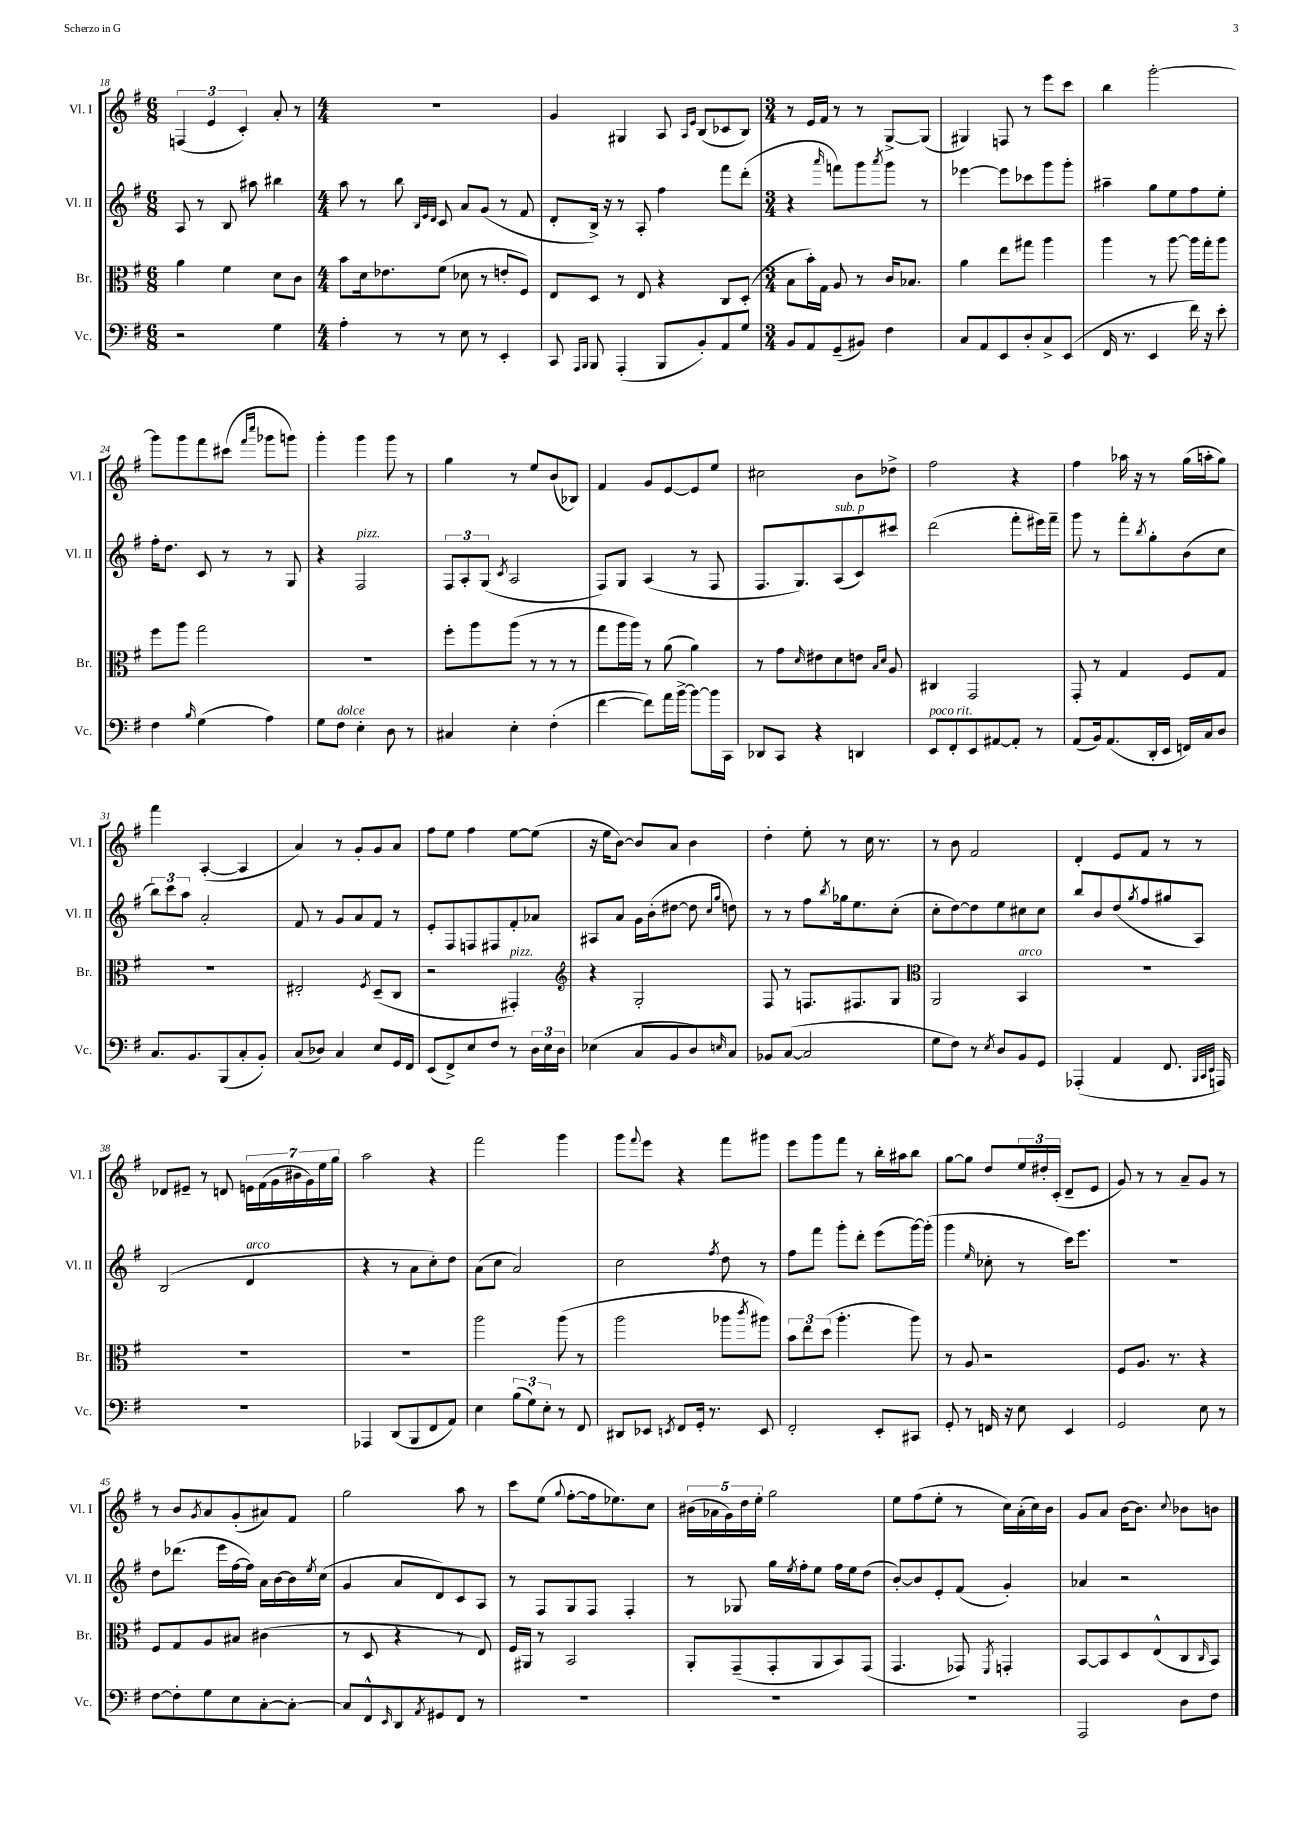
<<
\new StaffGroup <<
\new Staff = "s0" \with { instrumentName = "Vl. I" shortInstrumentName = "Vl. I" } {
    \clef treble \key g \major \numericTimeSignature \time 6/8
    \tuplet 3/2 { f4( e'4 c'4-.) } a'8-. r8 |
    \numericTimeSignature \time 4/4 R1 |
    g'4 gis4 a8 \grace { a16 e'16 } b8( ces'8 b8) |
    \numericTimeSignature \time 3/4 r8 e'16 fis'16 r8 r8 g8~-> g8( |
    gis4) f8 r8 e'''8 c'''8 |
    b''4 g'''2~-. |
    g'''8 g'''8 fis'''8 cis'''8( \grace { fis'''16 c''''16 } ges'''8 g'''8) |
    g'''4-. g'''4 g'''8 r8 |
    g''4 r8 e''8 b'8( bes8) |
    fis'4 g'8 e'8~ e'8 e''8 |
    cis''2 b'8 des''8-> |
    fis''2 r4 |
    fis''4 aes''16 r16 r8 g''16( a''16-. g''8) |
    fis'''4 a4~-.( a4 |
    a'4) r8 g'8-. g'8 a'8 |
    fis''8 e''8 fis''4 e''8~ e''8( |
    r16 e''16 b'8~) b'8 a'8 b'4 |
    d''4-. e''8-. r8 c''16 r8. |
    r8 b'8 fis'2 |
    d'4-. e'8 fis'8 r8 r8 |
    des'8 eis'8-- r8 d'8 \tuplet 7/4 { e'16 fis'16( g'16 bis'16 g'16) e''16 g''16 } |
    a''2 r4 |
    fis'''2 g'''4 |
    g'''8 \appoggiatura { fis'''8 } e'''8 r4 fis'''8 gis'''8 |
    e'''8 g'''8 fis'''8 r8 b''16-. ais''16 b''8 |
    g''8~ g''8 d''8 \tuplet 3/2 { e''16 dis''16-. c'16-.( } d'8-- e'8 |
    g'8) r8 r8 a'8-- g'8 r8 |
    r8 b'8 \acciaccatura { g'8 } a'8 g'8-.( ais'8) fis'8 |
    g''2 a''8 r8 |
    c'''8 e''8( \appoggiatura { g''8 } fis''8~-. fis''16 ees''8.) c''8 |
    \tuplet 5/4 { bis'16( aes'16 g'16) d''16 e''16-. } g''2 |
    e''8 fis''8( e''8-. r8 c''16) a'16-.( c''16) b'16 |
    g'8 a'8 b'16~ b'8. \appoggiatura { c''8 } bes'8 b'8 \bar "|." |
}
\new Staff = "s1" \with { instrumentName = "Vl. II" shortInstrumentName = "Vl. II" } {
    \clef treble \key g \major \numericTimeSignature \time 6/8
    a8 r8 b8 ais''8 bis''4 |
    \numericTimeSignature \time 4/4 a''8 r8 b''8 \grace { b32 e'32 d'32 } c'8 a'8 g'8( r8 fis'8 |
    d'8-. b16->) r16 r8 a8-. fis''4 fis'''8 d'''8-.( |
    \numericTimeSignature \time 3/4 r4 \grace { a'''16 } f'''8) g'''8 \acciaccatura { a'''8 } g'''8 r8 |
    ees'''4~ ees'''8 ces'''8 g'''8 g'''8-. |
    ais''4-- g''8 e''8 fis''8 e''8-. |
    fis''16-. d''8. c'8 r8 r8 g8 |
    r4 fis2^\markup { \italic "pizz." } |
    \tuplet 3/2 { fis8 a8-. g8( } \acciaccatura { c'8 } a2 |
    fis8) g8 a4( r8 fis8 |
    fis8. g8.) a8^\markup { \italic "sub. p" }( c'8) cis'''8 |
    d'''2( fis'''8-. eis'''16) fis'''16-- |
    g'''8 r8 fis'''8-. \acciaccatura { b''8 } g''8-. b'8( c''8 |
    \tuplet 3/2 { b''8) c'''8 a''8 } a'2-. |
    fis'8 r8 g'8 a'8 fis'8 r8 |
    e'8-. fis8 f8 fis8 fis'8-. aes'8 |
    ais8 a'8 g'16 b'16-.( dis''8~ dis''8 \grace { c''16 g''16 } d''8) |
    r8 r8 fis''8 \acciaccatura { b''8 } ges''16 e''8. c''8-.( |
    c''8-. d''8~) d''8 e''8 cis''8 cis''8 |
    b''8 b'8 d''8( \acciaccatura { g''8 } fis''8 gis''8 a8) |
    b2( d'4^\markup { \italic "arco" } |
    r4 r8 a'8 c''8-.) d''8 |
    a'8( c''8 a'2) |
    c''2 \acciaccatura { fis''8 } d''8 r8 |
    fis''8 fis'''8 g'''8-. d'''8-. e'''8( g'''16~) g'''16-.( |
    g'''4 \grace { e''16 } ces''8-. r8 c'''16) e'''8. |
    R2. |
    d''8 des'''8.( e'''16 fis''16~ fis''16) a'16 b'16~ b'16 \acciaccatura { e''8 } c''16( |
    g'4 a'8 d'8) c'8 a8 |
    r8 fis8 g8 fis8 fis4-. |
    r8 ges8 g''16 \acciaccatura { e''8 } fis''16-. e''8 fis''16 e''16 d''8( |
    b'8~-.) b'8 e'8-. fis'8( g'4-.) |
    aes'4 r2 \bar "|." |
}
\new Staff = "s2" \with { instrumentName = "Br." shortInstrumentName = "Br." } {
    \clef alto \key g \major \numericTimeSignature \time 6/8
    a'4 fis'4 d'8 c'8 |
    \numericTimeSignature \time 4/4 b'8 d'16 ees'8. fis'8( des'8 r8 e'8-. fis8) |
    e8 d8 r8 e8 r4 c8 d8-.( |
    \numericTimeSignature \time 3/4 b8 b'16-.) g16 a8 r8 c'16 bes8. |
    a'4 e''8 gis''8 a''4 |
    a''4 r8 a''8~ a''16 g''16-. a''8 |
    fis''8 a''8 g''2 |
    R2. |
    fis''8-. a''8 a''8( r8 r8 r8 |
    g''8 a''16 a''16) r8 a'8( a'4) |
    r8 g'8 \grace { d'16 } eis'8 d'8 e'8 \grace { b16 d'16 } a8 |
    cis4 g,2 |
    g,8-. r8 g4 fis8 g8 |
    R2. |
    eis2-. \acciaccatura { fis8 } d8--( c8 |
    r2 gis,4-.^\markup { \italic "pizz." }) |
    \clef treble r4 g2-. |
    fis8 r8 f8. fis8. g8 |
    \clef alto a,2 b,4^\markup { \italic "arco" } |
    R2. |
    R2. |
    R2. |
    a''2 a''8( r8 |
    a''2 aes''8 \acciaccatura { c'''8 } ais''8) |
    \tuplet 3/2 { b'8 e''8 d''8( } a''4.-. a''8) |
    r8 a8 r2 |
    fis8 a8. r8. r4 |
    fis8 g8 a8 bis8 cis'4( |
    r8 d8 r4 r8 e8) |
    fis16 ais,16 r8 b,2 |
    a,8-. g,8--( g,8-. a,8 b,8) g,8( |
    g,4. ges,8) \acciaccatura { fis,8 } g,4-. |
    b,8~ b,8 d8 e8-^( c8 \grace { c16 } b,8) \bar "|." |
}
\new Staff = "s3" \with { instrumentName = "Vc." shortInstrumentName = "Vc." } {
    \clef bass \key g \major \numericTimeSignature \time 6/8
    r2 g4 |
    \numericTimeSignature \time 4/4 a4-. r8 r8 e8 r8 e,4-. |
    c,8 \grace { a,,16 b,,16 } b,,8 a,,4-.( b,,8 b,8-.) a,8 g8 |
    \numericTimeSignature \time 3/4 b,8 a,8 g,8--( bis,8) fis4 |
    c8 a,8 e,8 d8-. c8-> e,8( |
    fis,16 r8. e,4 fis'16) r16 e'8-. |
    fis4 \grace { b16 } g4( a4) |
    g8 fis8^\markup { \italic "dolce" } e4-. d8 r8 |
    cis4 e4-. fis4-.( |
    fis'4~ fis'8) a'16 b'16~-> b'8~ b'16 c,16 |
    des,8 c,8 r4 d,4 |
    e,8^\markup { \italic "poco rit." } fis,8-. e,8 ais,8~ ais,8-. r8 |
    a,8( b,16) a,8.( d,16-. e,16 f,16) c16 d8 |
    c8. b,8. b,,8( c8-. b,8-.) |
    c8( des8) c4 e8 g,16 fis,16 |
    e,8( fis,8->) e8 fis8 r8 \tuplet 3/2 { d16 e16 d16 } |
    ees4( c8 b,8 d8) \grace { e16 } c8 |
    bes,8 c8~( c2 |
    g8 fis8) r8 \acciaccatura { e8 } d8 b,8 g,8 |
    aes,,4-.( a,4 fis,8. \grace { b,,32 c,32 e,32 } a,,16) |
    R2. |
    aes,,4 d,8( b,,8 fis,8 a,8) |
    e4 \tuplet 3/2 { b8( g8) e8-. } r8 fis,8 |
    dis,8 ees,8 \acciaccatura { e,8 } fis,8 g,16-. r8. e,8 |
    fis,2-. e,8-. cis,8 |
    g,8-. r8 f,16 r16 e8 e,4 |
    g,2 e8 r8 |
    fis8~ fis8-. g8 e8 c8~-. c8~-. |
    c8 fis,8-^ \grace { e,16 } d,8 \acciaccatura { a,8 } gis,8 fis,8 r8 |
    R2. |
    R2. |
    R2. |
    a,,2 d8 fis8 \bar "|." |
}
>>
>>
\layout { \context { \Score currentBarNumber = #18 } }
